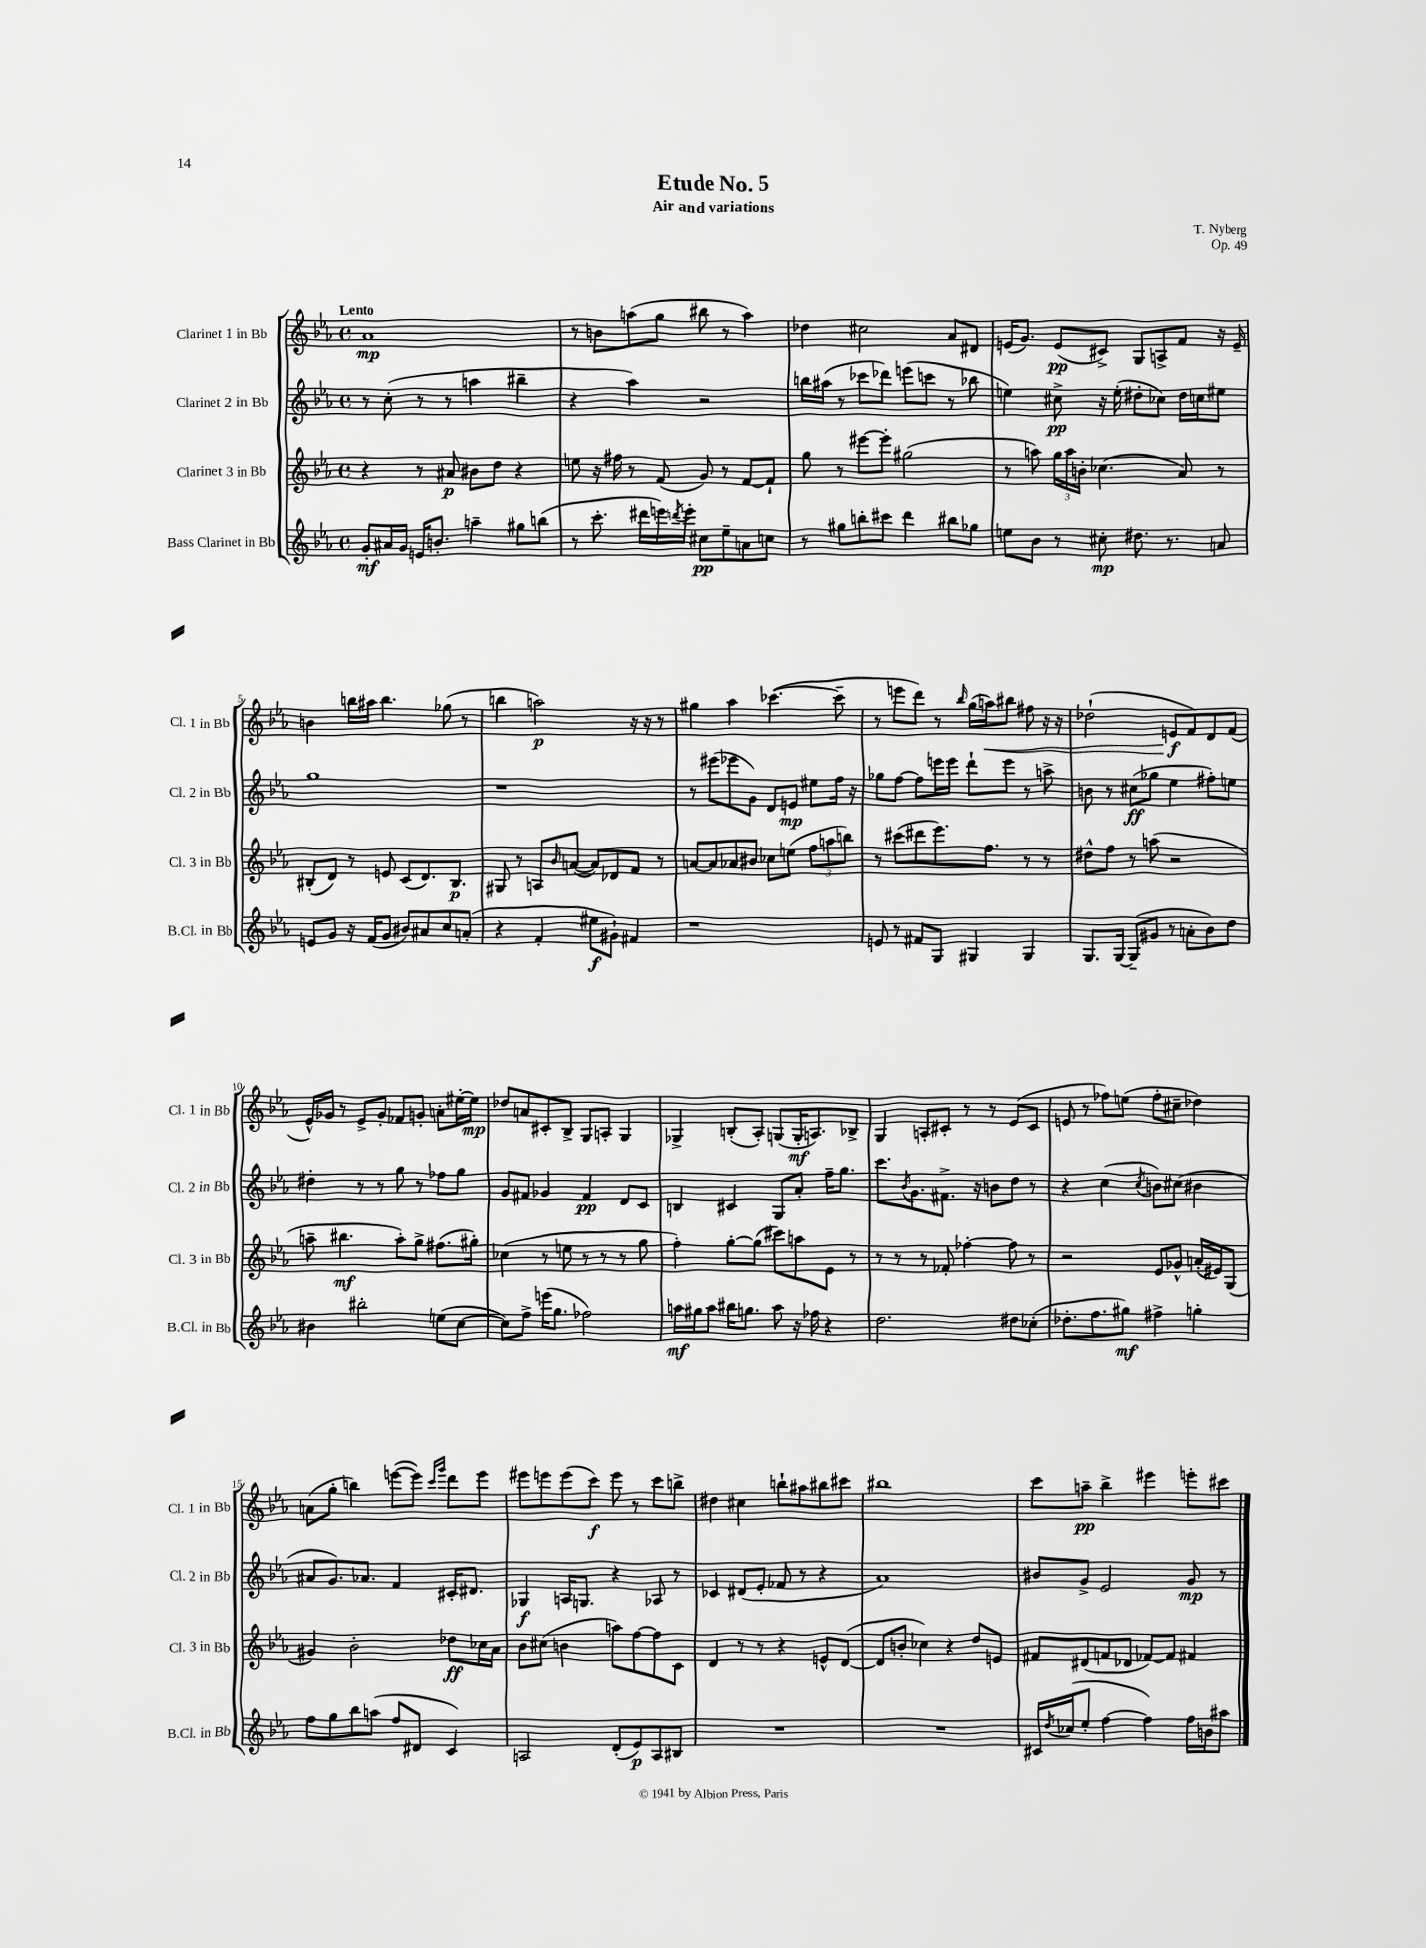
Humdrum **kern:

**kern	**kern	**kern	**kern
*staff4	*staff3	*staff2	*staff1
*clefG2	*clefG2	*clefG2	*clefG2
*k[b-e-a-]	*k[b-e-a-]	*k[b-e-a-]	*k[b-e-a-]
*M4/4	*M4/4	*M4/4	*M4/4
*met(c)	*met(c)	*met(c)	*met(c)
8g'/L	4r	8r	1a-
16a#/L	.	(8cc'\	.
16g/JJ	.	.	.
16e/LK	8r	8r	.
8.b'/J	.	.	.
.	8a#/	8r	.
4aa~\	8b#\L	4aa\	.
.	8dd\J	.	.
8gg#\L	4r	4bb#~\	.
(8bb\J	.	.	.
=	=	=	=
8r	8ee\	4r	8r
8.ccc'\	16r	.	8b\L
.	16ff#\	.	.
.	8r	4aa-\)	(8aa\
16ddd#\LL	.	.	.
16eee\)	(8f/	.	8gg\J
8qddd/	.	.	.
16eee'\JJ	.	.	.
8cc#\L	8g/)	2r	8bb#\
8ee-~\	8r	.	8r
8a\	[8f/L	.	4aa\)
8cc\J	8f`/]J	.	.
=	=	=	=
8r	8gg\	16bb\LL	4dd-\
.	.	(16aa#\JJ	.
8gg#\L	8r	8r	.
8bb'\	[8eee#\L	8ccc-\L	2cc#\
8ccc#\J	8eee#'\]J	8ddd-\J)	.
4ddd\	(2gg#\	(8eee\L	.
.	.	8ccc\J	.
8bb#\L	.	8r	8a-/L
8gg-\J	.	8bb-\	8d#/J
=	=	=	=
8ee\L	8r	4ee\)	(16e/LK
.	.	.	8.g/J)
8b-\J	8aa\)	.	.
8r	24gg\LL	8cc#^\	(8e/L
.	24aa\	.	.
.	24b'\JJ	.	.
8cc#'\	(4.cc-\	16r	8c#^/J)
.	.	(16ee'\	.
8.dd#\	.	8dd#'\L	8G/L
.	.	8cc-\J)	8A^/
8.r	.	.	.
.	8a-/)	16dd#\LL	8f/J
.	.	16cc\J	.
8a/	8r	8ee#\J	16r
.	.	.	16e~/
=	=	=	=
8e/L	(8B#'/L	1gg	4b\
8g/J	8d/J)	.	.
16r	8r	.	16bb\LL
(16f/LK	.	.	16aa#\JJ
8g/J	8e/	.	4.bb\
8b#/L)	(8c/L	.	.
8a#/	8.d/)	.	.
8cc/	.	.	(8gg-\
.	8.B#/J	.	.
(8a'/J	.	.	8r
=	=	=	=
4r	8G#/	1r	4bb\
.	8r	.	.
4f'/	8A/L	.	2aa\)
.	16qqb-/	.	.
.	([8a/J	.	.
8ee#\L	8a/]L)	.	.
8g#`\J)	8d-/	.	.
4f#/	8f/J	.	16r
.	.	.	16r
.	8r	.	8r
=	=	=	=
1r	[8a/L	8r	4gg#\
.	8a/]	(8eee#\L	.
.	8a-/	8eee-\	4aa-\
.	8b#/J	8g\J)	.
.	8cc-\L	8d/L	([4.ccc-\
.	(8ee\J	8e/J	.
.	12ff\L	8ee#\L	.
.	12aa\	.	.
.	.	16ff\Jk	8ccc-~\]
.	12bb\J)	.	.
.	.	16r	.
=	=	=	=
8e/	8r	8gg-\L	8r
8r	(8ccc#\L	[8ff\J	8eee\L
8f#/L	8ddd#\	8ff\]L	8ddd\J)
8G/J	8.eee-\)	16eee\L	8r
.	.	16eee\JJ	.
.	.	.	16qqbb-/
4G#/	.	8ddd`\L	(16gg\LL
.	8.ff\J	.	16aa\J)
.	.	8eee\J	8bb#\J
4G#/	8r	8r	8ff#\
.	8r	8aa^\	16r
.	.	.	16r
=	=	=	=
8.G/L	8dd#^^\L	8b\	(2dd-`\
.	8ff\J	8r	.
[16G/Jk	.	.	.
(8G~/]L	8r	(8cc#\L	.
8g#/J	(8aa\	8gg-\J	.
8r	2r	4ee-\	8e/L
8a'\L	.	.	8f/)
8b-\)	.	8ff#'\L)	8d/
8dd\J	.	8ee\J	(8f/J
=	=	=	=
4b#\	8aa~\	4dd#'\	16e-^^/LL)
.	.	.	16g-/JJ
.	4.bb#\	.	8r
2bb#'\	.	8r	8e-^/L
.	.	8r	8g-'/J
.	8aa'\L)	8gg\	8f-/L
.	8gg^\J	8r	8g'/J
(8ee\L	(8.ff#\L	8ff-\L	8a'\L
[8cc\J	.	8gg\J	[16ee#'\L
.	16gg#'\Jk)	.	16ee#\]JJ
=	=	=	=
8cc\]L)	(4cc-\	8g/L	8dd-/L
8ff^\J	.	8f#/J	8a/
(16eee\LK	8r	4g-/	8c#'/
8.gg\J	.	.	.
.	8ee\	.	8B-^/J
2ff-\)	8r	4f#/	8G/L
.	8r	.	8A'/J
.	8r	8d/L	4G/
.	8gg\	8c/J	.
=	=	=	=
16aa\LL	4ff'\)	4B/	4G-^/
16gg#\J	.	.	.
8aa\J	.	.	.
16bb#\LK	[8gg'\L	4c#/	(8B'/L
8.gg\J	.	.	.
.	(8gg\]J	.	8A-'/J)
8aa\	8ccc#\L)	8G/L	(8G/L
16r	8aa\	8a-'/J	16G'/K
16ff-\	.	.	8.A/)
4r	8e-\J	16ff~\LK	.
.	.	8.gg\J	.
.	8r	.	8B-^/J
=	=	=	=
2.dd\	8r	8.ccc\L	4G/
.	8r	.	.
.	.	8qb-/	.
.	.	8.g\	.
.	8r	.	8A'/L
.	8f-'/	8.f#^\J	8c#'/J
.	[4ff-'\	.	8r
.	.	16r	.
.	.	8b\L	8r
8dd#\L	8ff-\]	8dd\J	(8e-/L
(8cc-'\J	8r	8r	8c#/J
=	=	=	=
8.dd-'\L	2r	4r	8e/
.	.	.	8r
8.ff\	.	.	.
.	.	(4cc\	8ff-\L)
8gg#\J)	.	.	(8ee\J
.	.	8qcc/	.
4ff#^\	8e-/L	8b\L)	8ff-'\L
.	8g-^^/J	(8cc#\J	8cc#~\J
4gg'\	(16a'/LL	4b#\	4dd-\)
.	16e#/J)	.	.
.	(8G/J	.	.
=	=	=	=
8ff\L	4g#/)	8a#/L	(8a\L
8gg\	.	8.g/)	8gg'\J
8bb-\	2b-'\	.	4bb\)
.	.	8.a-/J	.
(8aa\J	.	.	.
8ff/L	.	4f/	([8eee\L
8d#/J	.	.	8eee\]J)
.	.	.	16qqccc/LL
.	.	.	16qqggg/JJ
4c/)	8dd-\L	16c#'/LK	8ddd\L
.	.	8.d#/J	.
.	16cc-\L	.	8eee\J
.	16a-\JJ	.	.
=	=	=	=
2A/	8b-\L	4G-/	8eee#\L
.	(8cc#\J	.	8eee\
.	4b\	16A/LK	(8eee\
.	.	8.G/J	.
.	.	.	8ccc\J)
(8d'/L	8aa\L)	4r	8eee\
8e-/)	[8ff\	.	8r
8A/	8ff\]	8A-/	8ccc\L
8B#/J	8c\J	8r	8bb^\J
=	=	=	=
1r	4d/	4c-/	4dd#\
.	8r	(8d#/L	4cc#\
.	8r	8e-'/J	.
.	4r	8f-/	8bb`\L
.	.	8r	8aa#\
.	8e^^/L	4r	8bb#\
.	([8d/J	.	8ccc#\J
=	=	=	=
1r	8d/]L	1a-)	1bb#
.	8b'/J	.	.
.	4cc-\)	.	.
.	4r	.	.
.	8dd/L	.	.
.	8e/J	.	.
=	=	=	=
16c#/LL	8f#/L	8b#/L	8ccc\L
8qdd/	.	.	.
(16cc-/J	.	.	.
8ee-'/J	(8d#/	8g^/J	8aa~\J
[4ff\	8f/	2e-/	4bb-^\
.	8d-/J	.	.
4ff\])	[8f-/L)	.	4eee#\
.	8f-/]J	.	.
16ff\LL	4f#/	8g/	8eee'\L
16b\J	.	.	.
8aa#\J	.	8r	8ccc#\J
==	==	==	==
*-	*-	*-	*-
